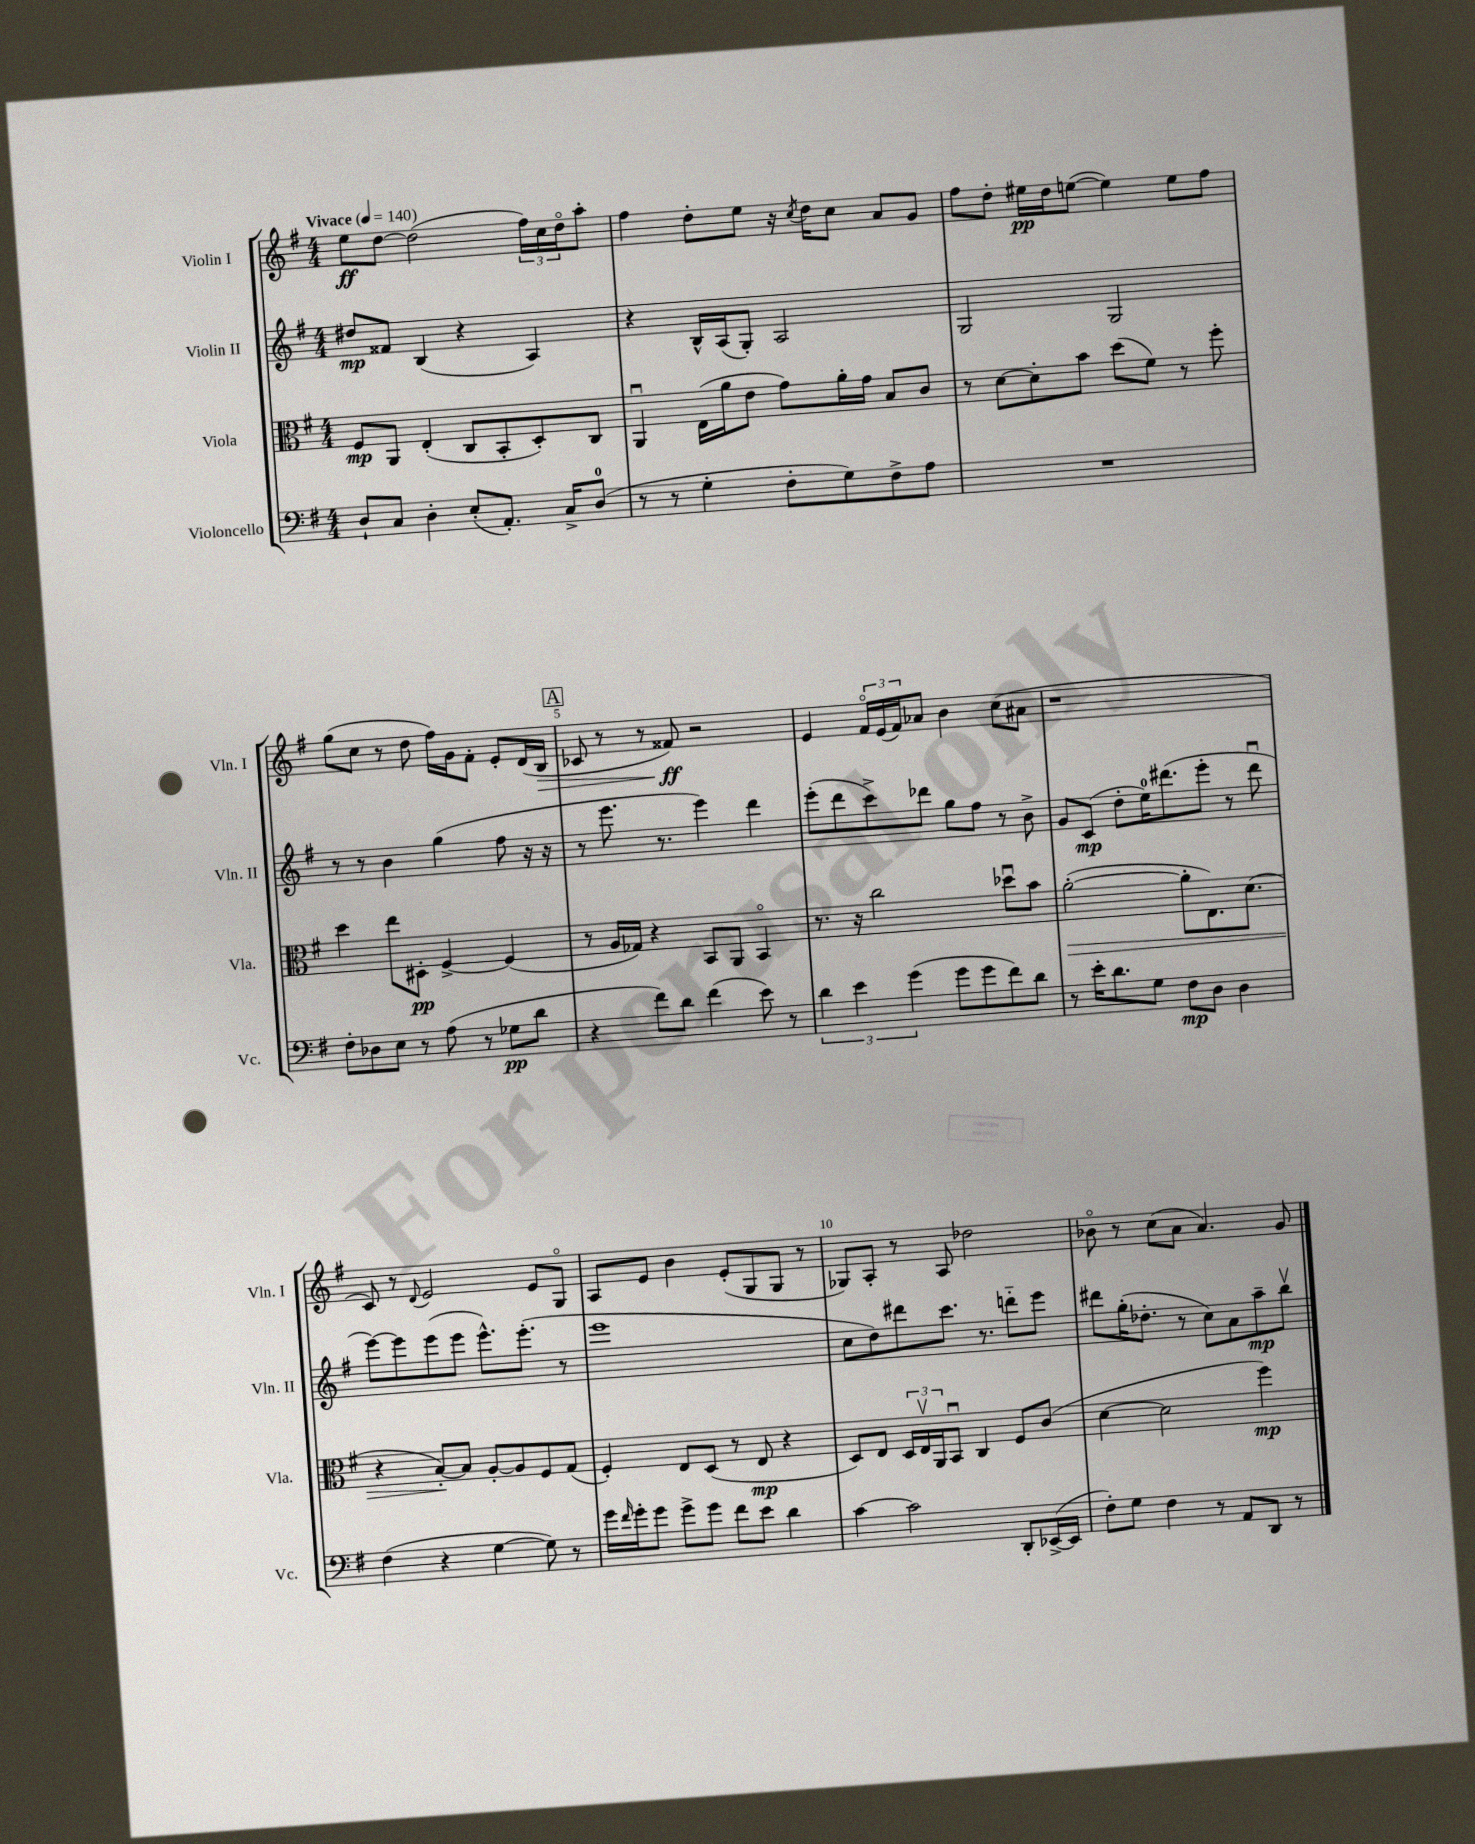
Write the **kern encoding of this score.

**kern	**dynam	**kern	**dynam	**kern	**dynam	**kern	**dynam
*part4	*part4	*part3	*part3	*part2	*part2	*part1	*part1
*staff4	*staff4	*staff3	*staff3	*staff2	*staff2	*staff1	*staff1
*I"Violoncello	*	*I"Viola	*	*I"Violin II	*	*I"Violin I	*
*I'Vc.	*	*I'Vla.	*	*I'Vln. II	*	*I'Vln. I	*
*clefF4	*	*clefC3	*	*clefG2	*	*clefG2	*
*k[f#]	*	*k[f#]	*	*k[f#]	*	*k[f#]	*
*M4/4	*	*M4/4	*	*M4/4	*	*M4/4	*
*MM140	*	*MM140	*	*MM140	*	*MM140	*
=1	=1	=1	=1	=1	=1	=1	=1
!	!	!	!	!	!	!LO:TX:a:B:t=Vivace	!
8D`/L	.	8F#/L	mp	8dd#X/L	mp	8ee\L	ff
8C/J	.	8AA/J	.	8f##X/J	.	[8dd\J	.
4D'\	.	(4E'/	.	(4B/	.	(2dd\]	.
(8E'/L	.	8C/L	.	4r	.	.	.
8.AA'/J)	.	8BB'/	.	.	.	.	.
.	.	8D'/)	.	4A/)	.	24ff#\LL)	.
.	.	.	.	.	.	24cc\	.
16C^/KL	.	.	.	.	.	.	.
.	.	.	.	.	.	24dd\J	.
(8D/J	.	8C/J	.	.	.	8aa'\J	.
=2	=2	=2	=2	=2	=2	=2	=2
8r	.	4AAu/	.	4r	.	4ff#\	.
8r	.	.	.	.	.	.	.
4G'\	.	(16E\LL	.	16B^^/LL	.	8dd'\L	.
.	.	16a\J	.	(16A/J	.	.	.
.	.	8e\J	.	8G'/J)	.	8ee\J	.
8F#'\L	.	8g\L)	.	2A/	.	16r	.
.	.	.	.	.	.	8qcc/	.
.	.	.	.	.	.	16dd\KL	.
8G\)	.	16a'\L	.	.	.	8cc\J	.
.	.	16g\JJ	.	.	.	.	.
8F#^\	.	8B/L	.	.	.	8a/L	.
8A\J	.	8c/J	.	.	.	8g/J	.
=3	=3	=3	=3	=3	=3	=3	=3
1r	.	8r	.	2G/	.	8ff#\L	.
.	.	[8d\L	.	.	.	8dd'\J	.
.	.	8d'\]	.	.	.	16ee#X\LL	pp
.	.	.	.	.	.	16dd\J	.
.	.	8b\J	.	.	.	([8een\J	.
.	.	(8dd\L	.	2G/	.	4ee\])	.
.	.	8f#\J)	.	.	.	.	.
.	.	8r	.	.	.	8ee\L	.
.	.	8ff#'\	.	.	.	8ff#\J	.
!!LO:LB:g=z
=4	=4	=4	=4	=4	=4	=4	=4
8F#'\L	.	4dd\	.	8r	.	(8gg\L	.
8D-X\	.	.	.	8r	.	8cc\J	.
8E\J	.	8ee\L	.	4b\	.	8r	.
8r	.	8D#X'\J	pp	.	.	8dd\	.
(8A\	.	[4F#^/	.	(4gg\	.	16ff#\LL)	.
.	.	.	.	.	.	16g\J	.
8r	.	.	.	.	.	8f#'\J	.
8G-X\L	pp	(4F#/]	.	8ff#\	.	8e'/L	.
8d\J	.	.	.	16r	.	(16d/L	.
!	!	!	!	!	!	!	!LO:HP:b
.	.	.	.	16r	.	16B/JJ	>
!!LO:REH:place=s1:t=A
=5	=5	=5	=5	=5	=5	=5	=5
4r	.	8r	.	8r	.	8c-X/	.
.	.	16A/LL	.	8.eee\	.	8r	.
.	.	16G-X/JJ)	.	.	.	.	.
8f#\L)	.	4r	.	.	.	8r	.
.	.	.	.	8.r	.	.	.
8d\J	.	.	.	.	.	8f##X/)	ff
(4f#\	.	8BB/L	.	4eee\)	.	2r	]
.	.	8AA/J	.	.	.	.	.
8e\)	.	4BB/	.	4ddd\	.	.	.
8r	.	.	.	.	.	.	.
=6	=6	=6	=6	=6	=6	=6	=6
6d\	.	8.r	.	(8eee'\L	.	4e/	.
.	.	.	.	8ddd\	.	.	.
6e\	.	.	.	.	.	.	.
.	.	16r	.	.	.	.	.
.	.	2cc\	.	8ccc^\)	.	24f#/LL	.
.	.	.	.	.	.	(24e/	.
(6g\	.	.	.	.	.	24f#/J)	.
.	.	.	.	8ddd-X\J	.	8a-X/J	.
8g\L	.	.	.	8gg\L	.	4b\	.
8g\	.	.	.	8ff#\J	.	.	.
8f#\)	.	8dd-Xu\L	.	8r	.	(8cc\L	.
8d\J	.	8b\J	.	8b^\	.	8a#X\J	.
=7	=7	=7	=7	=7	=7	=7	=7
!	!	!	!LO:HP:b	!	!	!	!
8r	.	([2a'\	>	8g/L	.	1r	.
16e'\KL	.	.	.	(8c/J	mp	.	.
8.d\	.	.	.	.	.	.	.
.	.	.	.	8dd'\L	.	.	.
8G\J	.	.	.	16ee\K)	.	.	.
.	.	.	.	(8.ddd#X\	.	.	.
8F#\L	mp	8a'\L]	.	.	.	.	.
8D\J	.	8.E\)	.	8eee'\J	.	.	.
4D\	.	.	.	8r	.	.	.
.	.	(8.d\J	.	.	.	.	.
.	.	.	.	8ddd#u\	.	.	.
!!LO:LB:g=z
=8	=8	=8	=8	=8	=8	=8	=8
(4F#\	.	4r	.	[8eee\L)	.	8c/)	.
.	.	.	.	8eee\]	.	8r	.
.	.	.	.	.	.	8qqd/	.
4r	.	[8B'/L)	.	(8eee\	.	2e/	.
.	.	8B/J]	]	8eee\J	.	.	.
[4G\	.	[8A'/L	.	8.eee^^\L)	.	.	.
.	.	8A/]	.	.	.	.	.
.	.	.	.	(8.eee'\J	.	.	.
8G\])	.	8F#/	.	.	.	8e/L	.
8r	.	(8G/J	.	8r	.	8G/J	.
=9	=9	=9	=9	=9	=9	=9	=9
16g\LL	.	4F#'/)	.	1eee	.	8A/L	.
16qqf#/	.	.	.	.	.	.	.
16g'\J	.	.	.	.	.	.	.
8g\J	.	.	.	.	.	8e/J	.
8g^\L	.	8E/L	.	.	.	4b\	.
8g\J	.	(8D/J	.	.	.	.	.
8f#\L	.	8r	.	.	.	(8e'/L	.
8e\J	.	8E/	mp	.	.	8G/	.
4d\	.	4r	.	.	.	8G/J	.
.	.	.	.	.	.	8r	.
=10	=10	=10	=10	=10	=10	=10	=10
[4c\	.	8D/L)	.	8cc\L	.	8G-X/L)	.
.	.	8E/J	.	8dd\)	.	8A'/J	.
2c\]	.	24D/LL	.	8ddd#X\	.	8r	.
.	.	24Ev/	.	.	.	.	.
.	.	24AA/J	.	.	.	.	.
.	.	8BBu/J	.	8.ccc\J	.	8A/	.
.	.	4C/	.	.	.	2dd-X\	.
.	.	.	.	8.r	.	.	.
8DD'/L	.	8F#/L	.	8dddn\L	.	.	.
([16EE-X^/L	.	(8c/J	.	8eee\J	.	.	.
16EE-/JJ]	.	.	.	.	.	.	.
=11	=11	=11	=11	=11	=11	=11	=11
8F#'\L)	.	[4d\	.	8ddd#X\L	.	8b-X\	.
8G\J	.	.	.	(16gg'\K	.	8r	.
.	.	.	.	8.dd-X'\J	.	.	.
4F#\	.	2d\]	.	.	.	(8cc\L	.
.	.	.	.	8r	.	8a\J	.
8r	.	.	.	8cc\L)	.	4.a/)	.
8AA/L	.	.	.	8a\	.	.	.
8DD/J	.	4ff#\)	mp	8aa~\	mp	.	.
8r	.	.	.	8bbv\J	.	8g/	.
==	==	==	==	==	==	==	==
*-	*-	*-	*-	*-	*-	*-	*-
